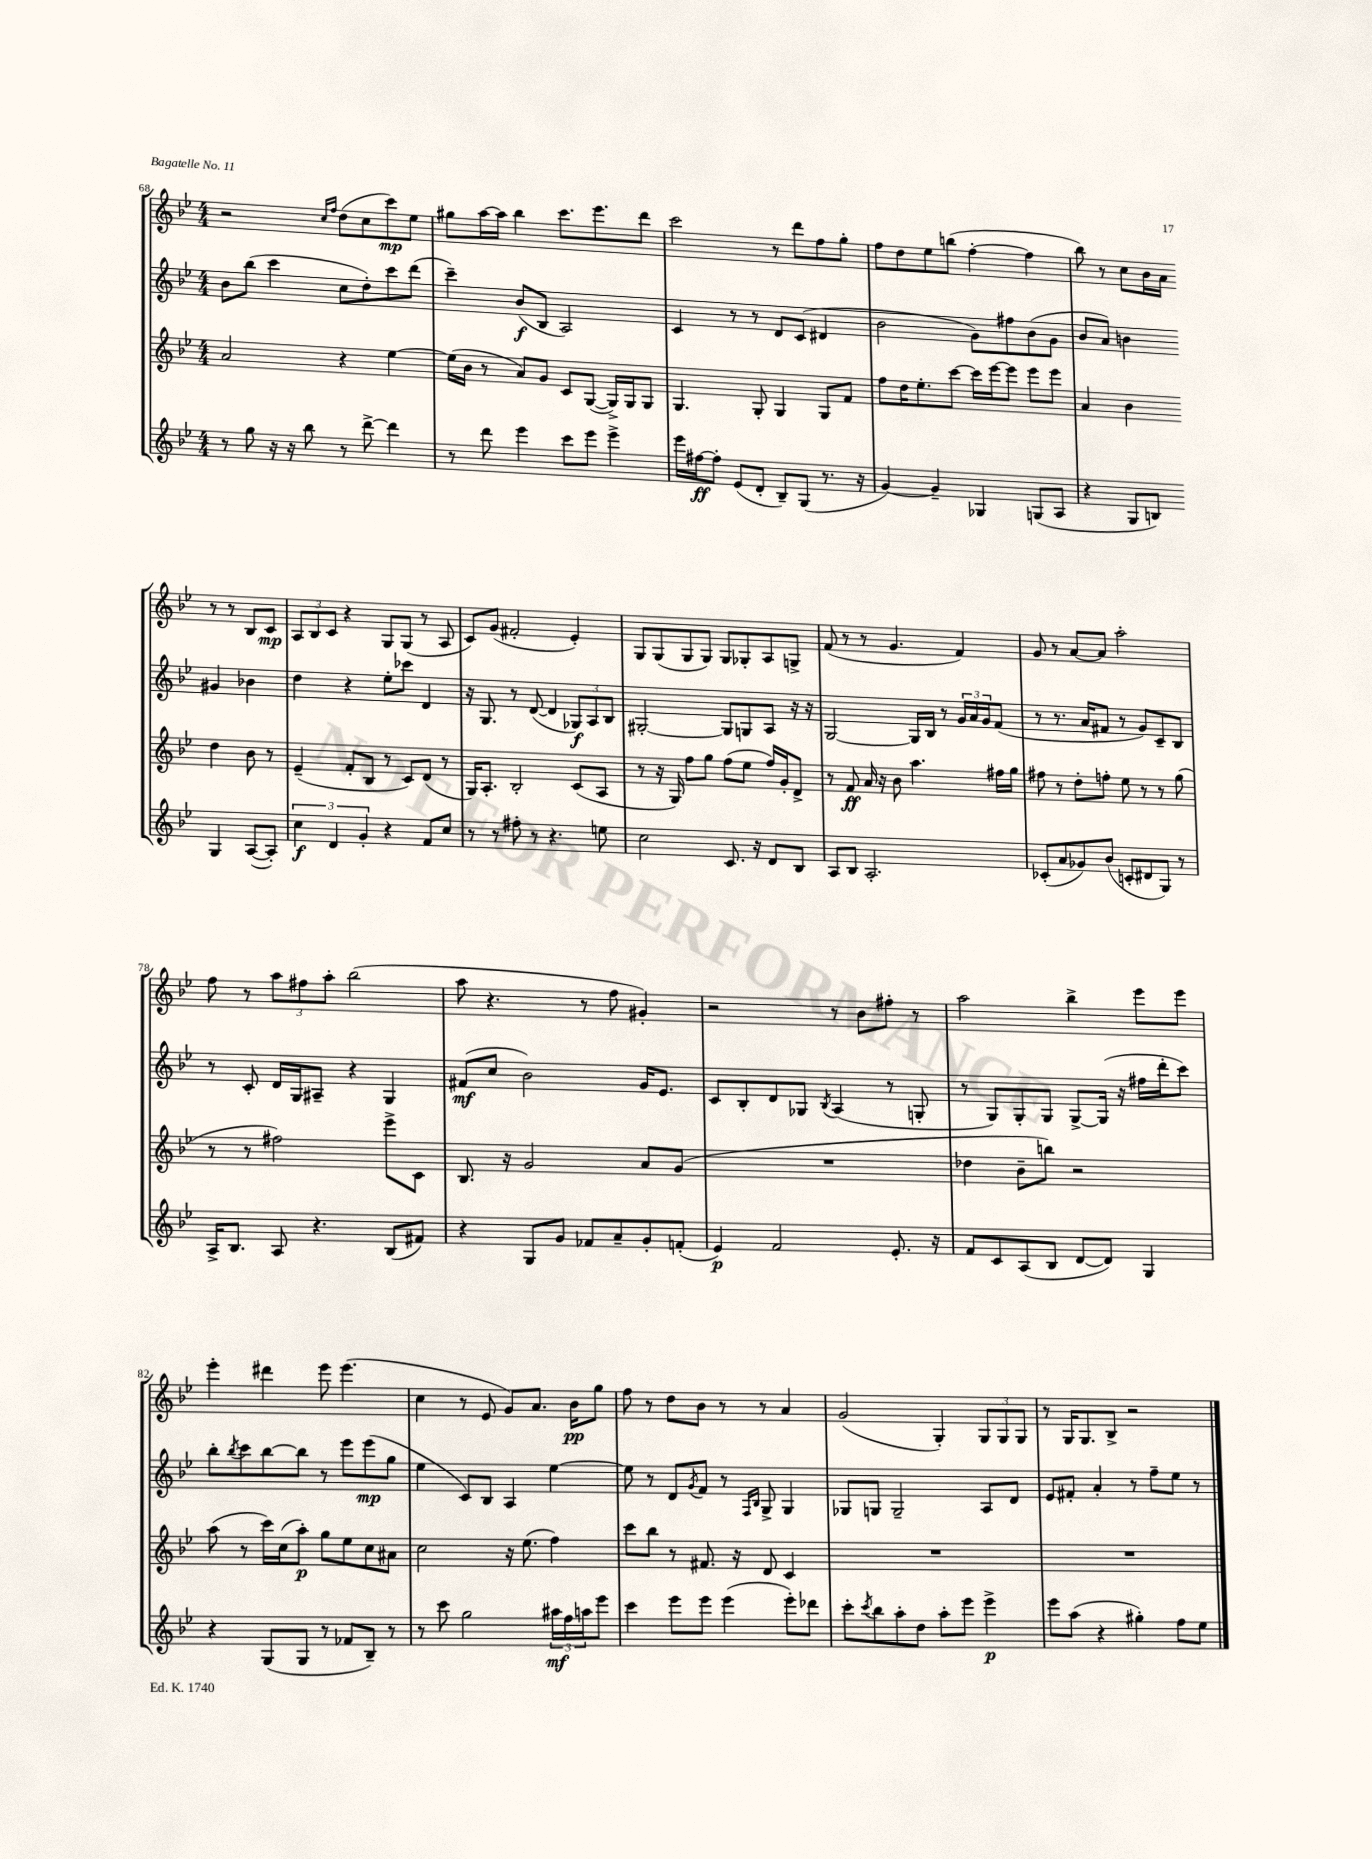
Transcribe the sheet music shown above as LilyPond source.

<<
\new StaffGroup <<
\new Staff = "s0" {
    \clef treble \key bes \major \numericTimeSignature \time 4/4
    r2 \grace { c''16 f''16 } d''8( c''8 c'''8\mp) ees''8 |
    gis''8 a''16~ a''16 bes''4 c'''8. ees'''8. d'''8 |
    c'''2 r8 d'''8 f''8 g''8-. |
    f''8 d''8 ees''8 b''8( f''4~-. f''4 |
    bes''8) r8 c''8 bes'16 a'16 r8 r8 bes8 c'8\mp |
    \tuplet 3/2 { a8 bes8 c'8 } r4 g8 g8( r8 a8 |
    c'8) g'8( fis'2-. ees'4-.) |
    g8 g8( g8 g8) g8 ges8-. a8 g8-> |
    f'8( r8 r8 g'4. f'4) |
    g'8 r8 a'8~ a'8 a''2-. |
    f''8 r8 \tuplet 3/2 { a''8 fis''8 a''8-. } bes''2( |
    a''8 r4. r8 f''8 gis'4-.) |
    r2 r8 bes'8 fis''8-. r8 |
    a''2 bes''4-> ees'''8 ees'''8 |
    ees'''4-. dis'''4 ees'''8 ees'''4.( |
    c''4 r8 ees'8 g'8) a'8. bes'16\pp g''8 |
    f''8 r8 d''8 bes'8 r8 r8 a'4 |
    g'2( g4-.) \tuplet 3/2 { g8 g8 g8 } |
    r8 g16 g8. bes8-> r2 \bar "|." |
}
\new Staff = "s1" {
    \clef treble \key bes \major \numericTimeSignature \time 4/4
    bes'8 bes''8( c'''4 c''8 d''8-.) c'''8 d'''8( |
    c'''4--) bes'8\f( bes8 a2) |
    c'4 r8 r8 d'8 c'8( dis'4 |
    bes'2 g'8) fis''8 bes'8( g'8 |
    bes'8 a'8) b'4 gis'4 bes'4 |
    d''4 r4 ees''8-. ces'''8 d'4 |
    r16 g8. r8 d'8~( d'4 \tuplet 3/2 { ges8\f) a8 bes8 } |
    gis2~-. gis8 g8 a8 r16 r16 |
    g2~ g16 bes16 r8 \tuplet 3/2 { g'16 a'16 g'16 } f'8( |
    r8 r8. a'16 fis'8 r8 g'8) c'8-- bes8 |
    r8 c'8-. d'16 g16 ais8-- r4 g4 |
    fis'8\mf( c''8 bes'2) g'16 ees'8. |
    c'8 bes8-. d'8 ges8 \acciaccatura { bes8 } a4( r8 g8-. |
    r8 g8) g8-. g8 g8~-> g16( r16 fis''16 d'''16-. c'''8) |
    bes''8-. \acciaccatura { bes''8 } c'''8 bes''8~ bes''8 r8 ees'''8 ees'''8\mp( g''8 |
    ees''4 c'8) bes8 a4 ees''4~ |
    ees''8 r8 d'8 \acciaccatura { g'8 } f'8 r8 \grace { f16 bes16 } g8-> g4 |
    ges8 g8 g2-- a8 d'8 |
    ees'8 fis'8-. a'4-. r8 f''8-- ees''8 r8 \bar "|." |
}
\new Staff = "s2" {
    \clef treble \key bes \major \numericTimeSignature \time 4/4
    a'2 r4 ees''4~ |
    ees''16( bes'16 r8 a'8) g'8 c'8 g8~( g16->) g16 g8 |
    g4. g8-. g4 g8 f'8 |
    f''8 d''16 ees''8.-. c'''8~ c'''16 ees'''16~ ees'''8 ees'''8 ees'''8 |
    a'4 bes'4 d''4 bes'8 r8 |
    ees'4--( f'8-. bes8 r8 c'8) d'8( r8 |
    g16) a8.-. bes2-. c'8( a8 |
    r8 r16 g16) f''8 g''8 f''8( ees''8 f''16) g'16-. d'8-> |
    r8 f'8\ff a'16 r16 bes'8 a''4. fis''16 g''16 |
    fis''8 r8 d''8-. f''8-. ees''8 r8 r8 g''8( |
    r8 r8 fis''2) ees'''8-> c'8 |
    bes8. r16 g'2 a'8 g'8( |
    R1 |
    des''4 bes'8-- b''8) r2 |
    a''8( r8 c'''16) c''16( a''8-.\p) g''8 ees''8 c''8 ais'8 |
    c''2 r16 ees''8.( f''4) |
    c'''8 bes''8 r8 fis'8. r16 d'8 c'4 |
    R1 |
    R1 \bar "|." |
}
\new Staff = "s3" {
    \clef treble \key bes \major \numericTimeSignature \time 4/4
    r8 g''8 r16 r16 bes''8 r8 d'''8~-> d'''4 |
    r8 d'''8 ees'''4 c'''8 ees'''8 ees'''4-> |
    ees'''16 fis''16~\ff fis''8-. ees'8( d'8-. bes8--) g8( r8. r16 |
    g'4~) g'4-- ges4 g8( a8 |
    r4 g8 b8) g4 a8~( a8-.) |
    \tuplet 3/2 { c''4\f d'4 g'4-. } r4 f'8 c''8 |
    r8 r8 fis''8-. r8 r4. e''8 |
    c''2 c'8. r16 d'8 bes8 |
    a8 bes8 a2.-. |
    ces'8-.( a'8 ges'8) bes'8( c'8-. dis'8 g8) r8 |
    a16-> bes8. a8 r4. bes8( fis'8) |
    r4 g8 g'8 fes'8 a'8-- g'8-. f'8-.( |
    ees'4\p) f'2 ees'8.-. r16 |
    f'8 c'8 a8( bes8 d'8~ d'8) g4 |
    r4 g8( g8 r8 fes'8 bes8--) r8 |
    r8 c'''8 g''2 \tuplet 3/2 { ais''16\mf f''16 a''16 } ees'''8 |
    c'''4 ees'''8 ees'''8 ees'''4( ees'''8-.) des'''8 |
    c'''8-. \acciaccatura { c'''8 } bes''8 a''8-. d''8 a''8-. ees'''8 ees'''4->\p |
    ees'''8 a''8( r4 gis''4-.) f''8 ees''8 \bar "|." |
}
>>
>>
\layout { \context { \Score currentBarNumber = #68 } }
